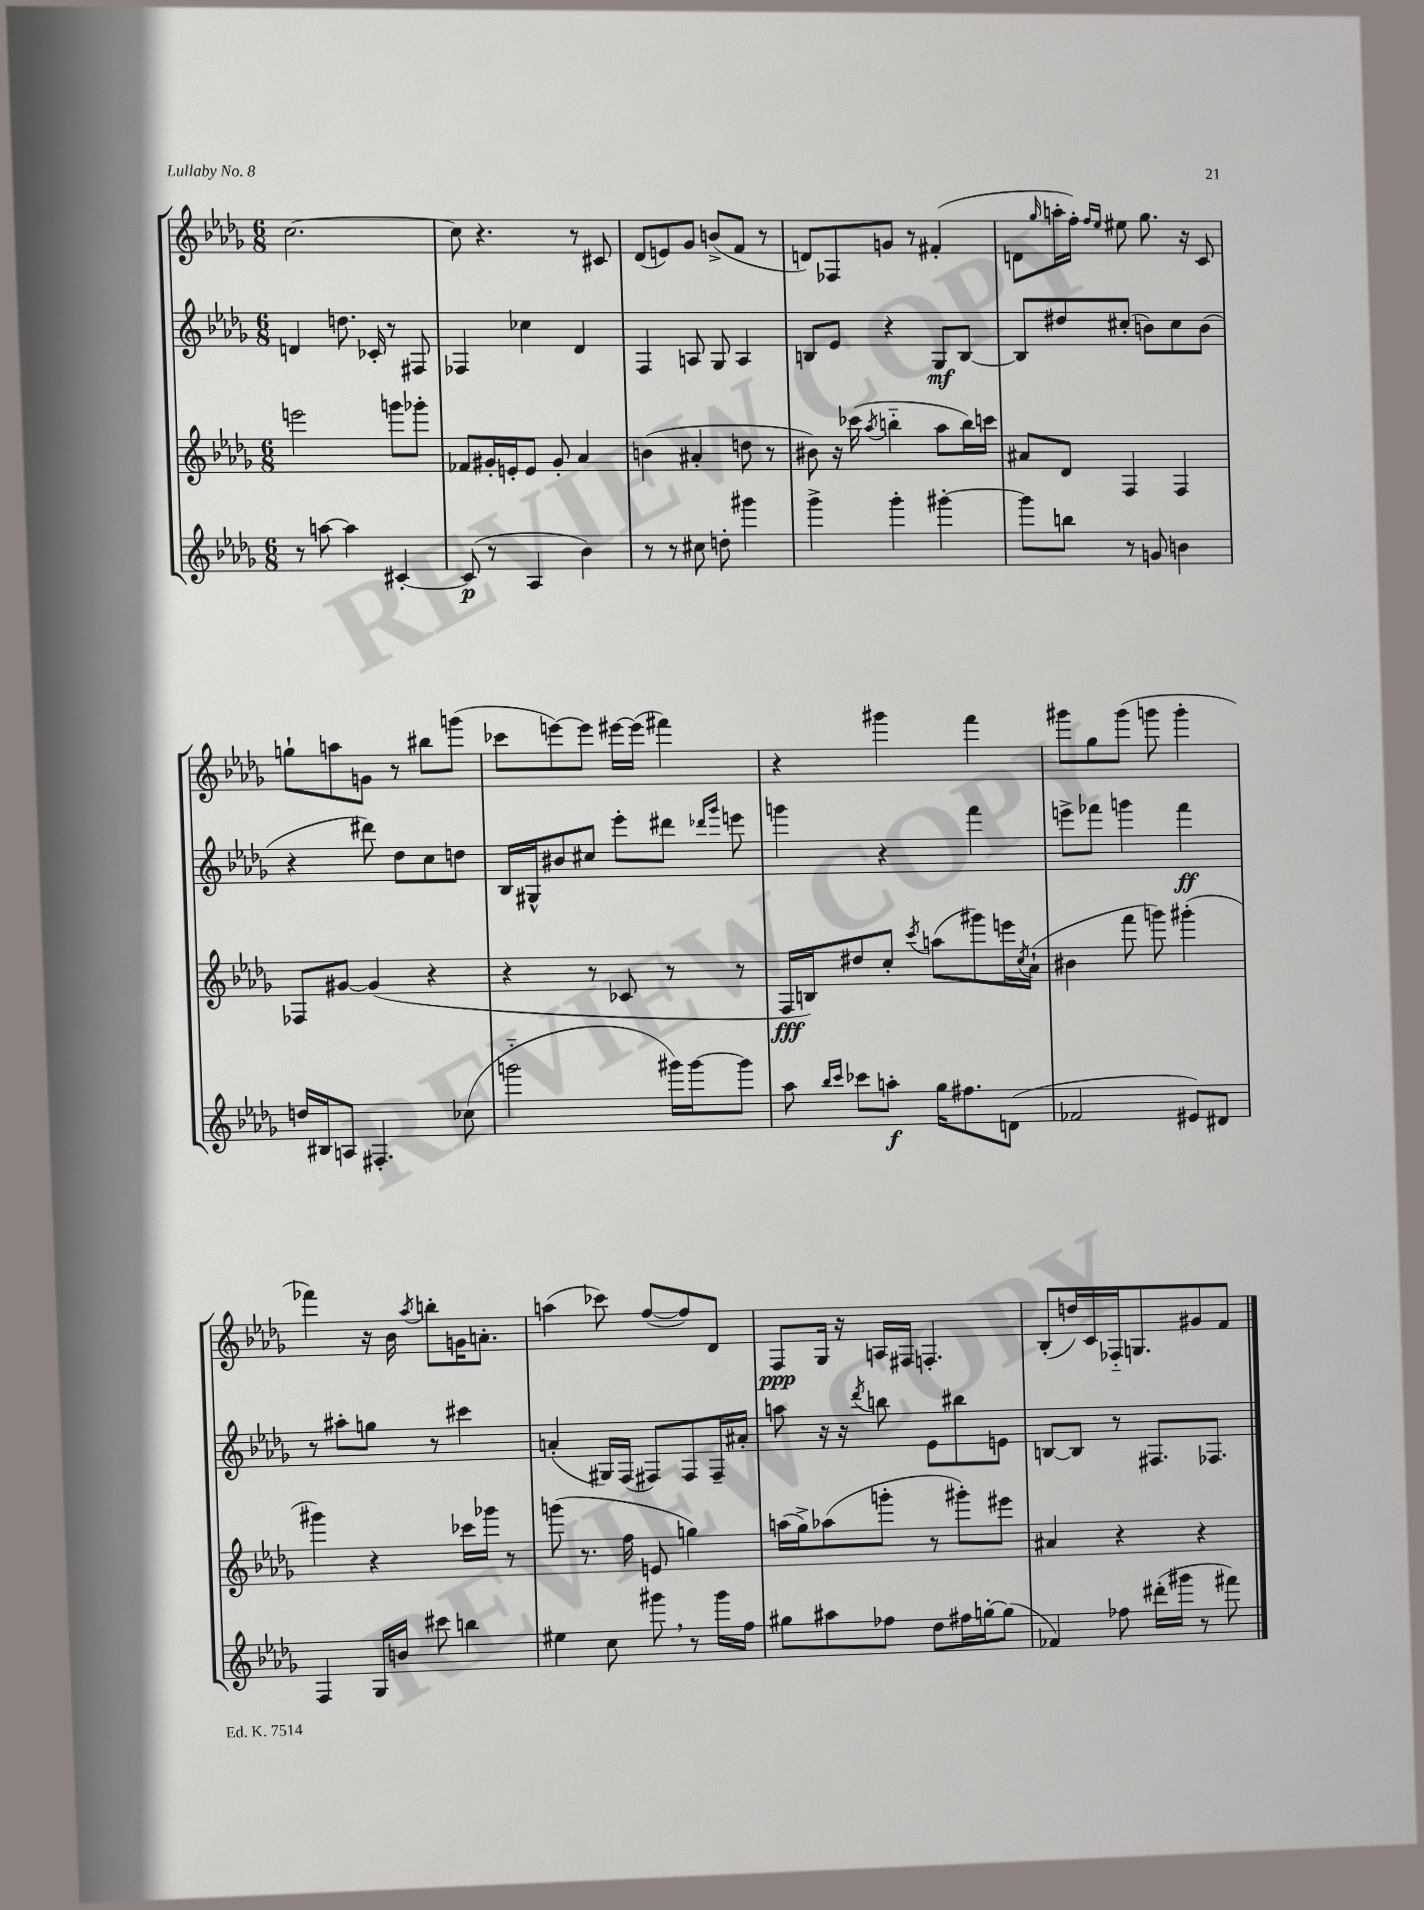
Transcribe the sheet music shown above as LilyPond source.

<<
\new StaffGroup <<
\new Staff = "s0" {
    \clef treble \key des \major \numericTimeSignature \time 6/8
    c''2.~ |
    c''8 r4. r8 cis'8 |
    des'8( e'8) ges'8 b'8->( f'8 r8 |
    d'8) fes8 g'8 r8 fis'4-.( |
    d'8 \grace { ges''16 } a''16-. f''16-.) \grace { f''16 ees''16 } eis''8 ges''8. r16 c'8 |
    g''8-! a''8 g'8 r8 bis''8 g'''8( |
    ces'''8 e'''8~) e'''8 eis'''16~ eis'''16( fis'''4) |
    r4 gis'''4 f'''4 |
    gis'''8 ges''8 gis'''8( g'''8 g'''4-. |
    fes'''4) r16 bes'16 \acciaccatura { aes''8 } b''8-. g'16 a'8.-. |
    a''4( ces'''8) f''8~( f''8) des'8 |
    f8\ppp ges16 r16 a16 fis16 f4.-. |
    bes8-.( d''16) c'16 fes16-_ g8. gis'8 f'8 \bar "|." |
}
\new Staff = "s1" {
    \clef treble \key des \major \numericTimeSignature \time 6/8
    d'4 d''8. ces'16-. r8 fis8 |
    fes4 ces''4 des'4 |
    f4 a8 ges8 a4 |
    b8 ees'8 r4 ges8\mf b8~ |
    b8 dis''8 cis''8-.( b'8) cis''8 b'8( |
    r4 dis'''8) des''8 c''8 d''8 |
    bes16 gis16-^ bis'8 cis''8 ees'''8-. dis'''8 \grace { des'''16 ges'''16 } e'''8 |
    g'''4 r4 f'''4 |
    e'''8-> fes'''8 g'''4 fes'''4\ff |
    r8 ais''8-. g''8 r8 cis'''4 |
    a'4-.( gis16) f16( fis8) fis8 fis16-- ais'16-. |
    a''8 r16 r16 \acciaccatura { des'''8 } b''8 ees'8 bis''8 e'8 |
    b8~ b8 r8 fis8. fes8. \bar "|." |
}
\new Staff = "s2" {
    \clef treble \key des \major \numericTimeSignature \time 6/8
    e'''2 g'''8 ges'''8-. |
    fes'8 gis'16-. e'16-. e'8 gis'8-. aes'4 |
    b'4( ais'4-. d''8 r8 |
    bis'8) r16 ces'''16( \acciaccatura { aes''8 } b''4-_ aes''8 b''16) c'''16 |
    ais'8 des'8 f4 f4 |
    fes8 gis'8~ gis'4( r4 |
    r4 r8 ces'8 r8 r8 |
    f16\fff b16) dis''8 c''8-. \acciaccatura { c'''8 } a''8( gis'''8) e'''16 \acciaccatura { c''8 } aes'16-!( |
    bis'4 f'''8 g'''8) gis'''4-.( |
    gis'''4) r4 ces'''16 ges'''16 r8 |
    g'''8( r8. f''16 e'8 g''4) |
    a''16( ges''16->) aes''8( g'''8-. r8 gis'''8-.) eis'''8 |
    ais'4 r4 r4 \bar "|." |
}
\new Staff = "s3" {
    \clef treble \key des \major \numericTimeSignature \time 6/8
    r8 a''8~ a''4 cis'4~-. |
    cis'8\p( r8 aes4 bes'4) |
    r8 r8 cis''8 d''8-. gis'''4 |
    ges'''4-> ges'''4-. gis'''4~-. |
    gis'''8 b''8 r8 g'8 b'4 |
    d''16 bis16 a8 fis4.-. ces''8( |
    g'''2-_ gis'''16) gis'''16~ gis'''8 |
    aes''8 \grace { bes''16 c'''16 } ces'''8 a''8-.\f ges''16 fis''8. d'8( |
    fes'2 eis'8) dis'8 |
    f4 ges16 b'16 cis'''8 b''4 |
    eis''4 c''8 gis'''8 \breathe r8 gis'''16 f''16 |
    gis''8 ais''8 fes''8 des''8 fis''16 g''16~-. g''8( |
    fes'4) fes''8 dis'''16-.( gis'''16 r8 fis'''8) \bar "|." |
}
>>
>>
\layout { \context { \Score \remove "Bar_number_engraver" } }
